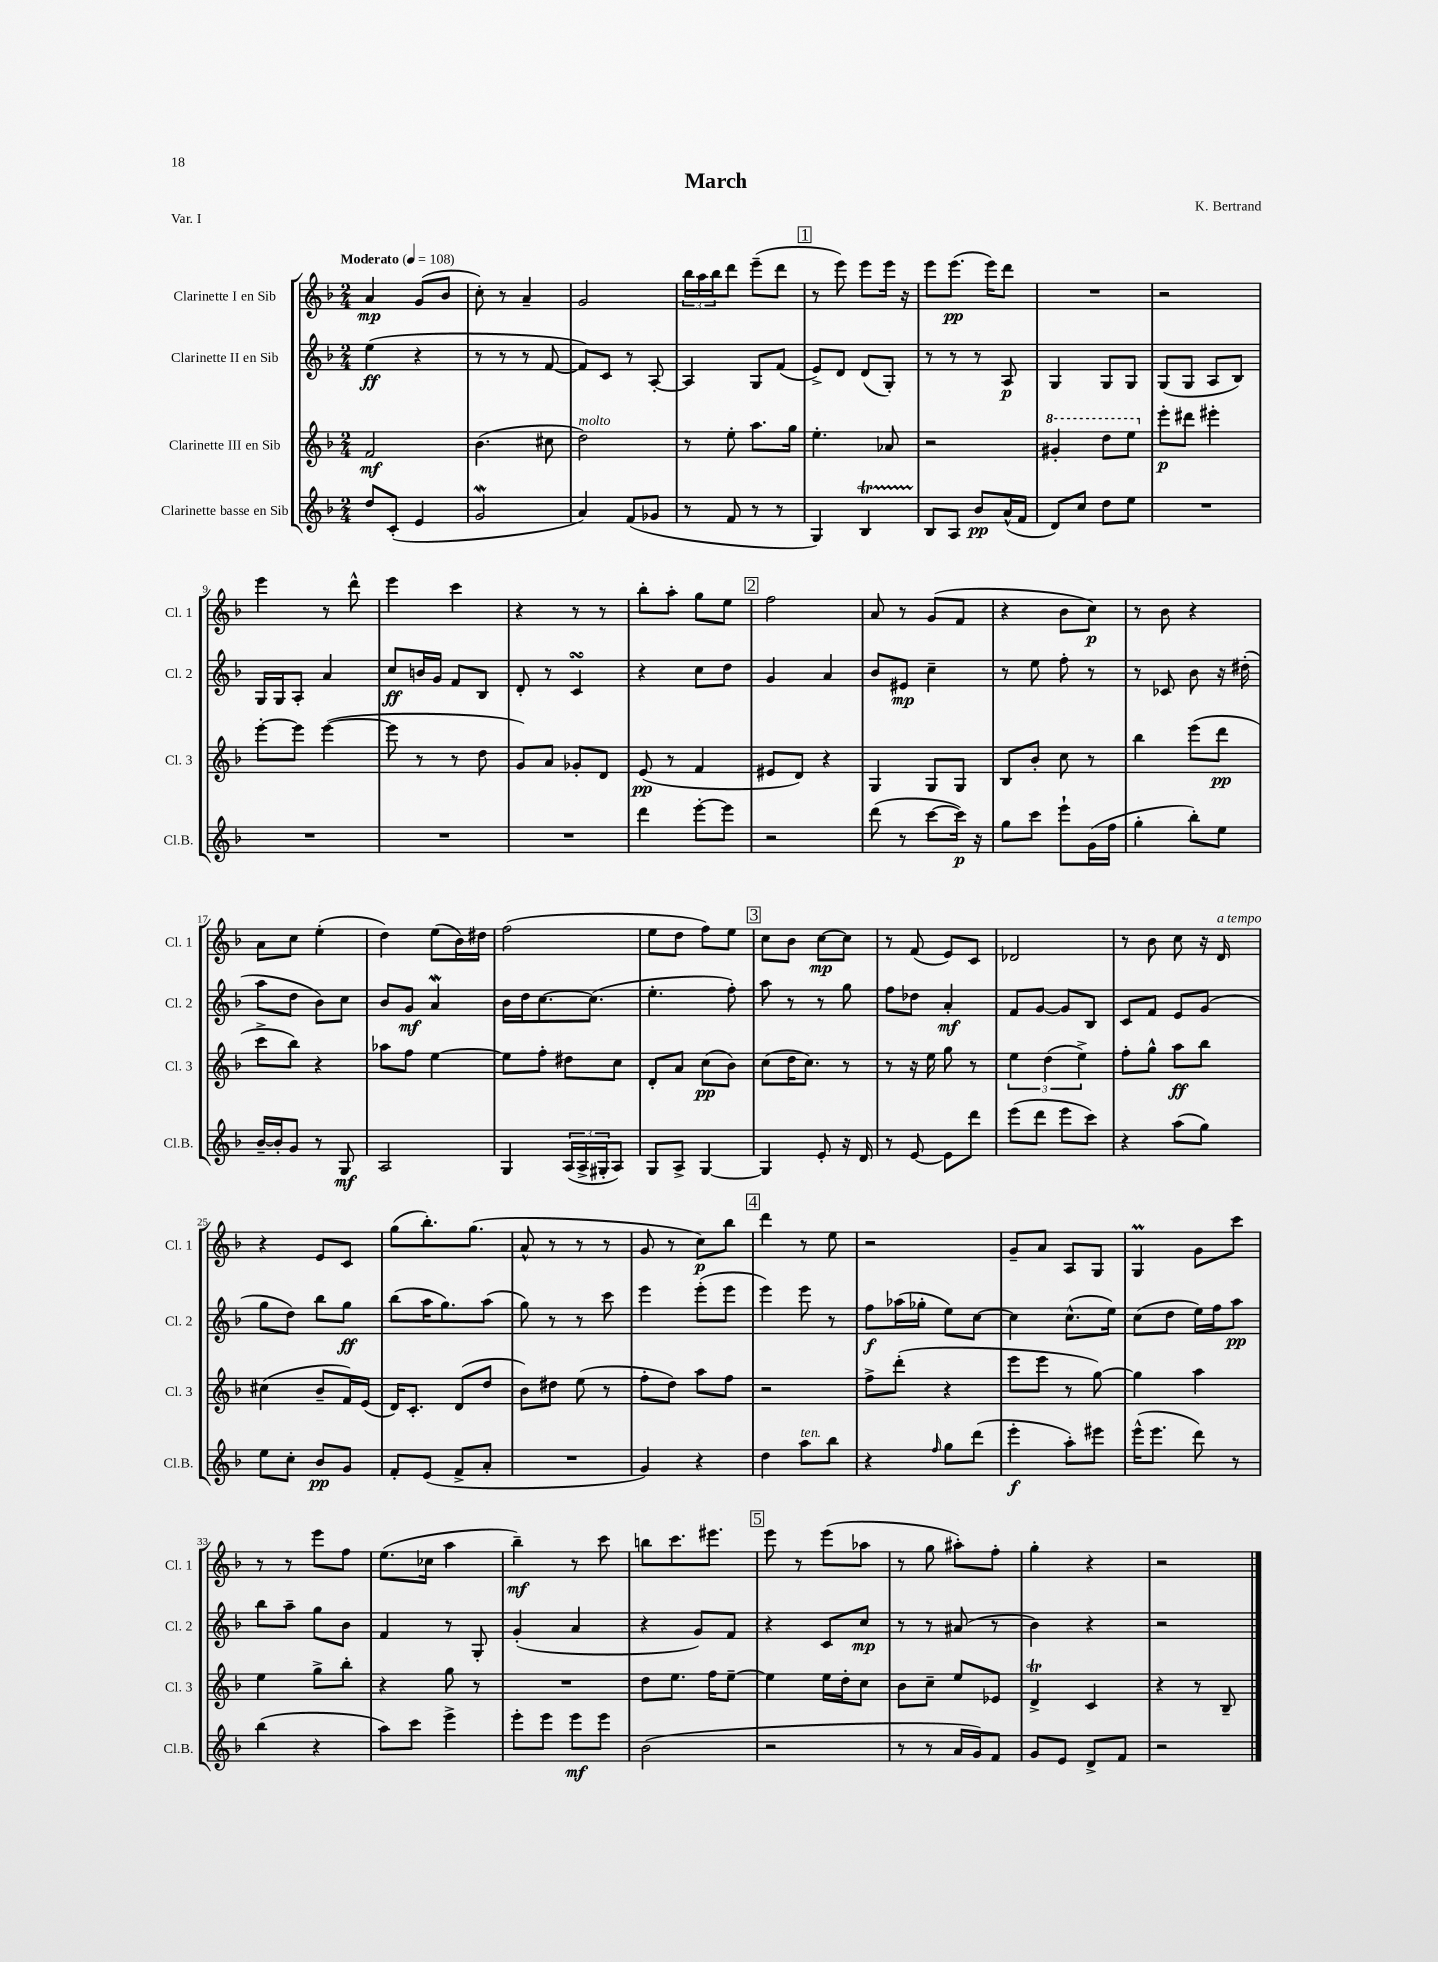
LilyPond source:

\header { title = "March" composer = "K. Bertrand" piece = "Var. I" }
<<
\new StaffGroup <<
\new Staff = "s0" \with { instrumentName = "Clarinette I en Sib" shortInstrumentName = "Cl. 1" } {
    \clef treble \key f \major \numericTimeSignature \time 2/4 \tempo "Moderato" 4 = 108
    a'4\mp g'8( bes'8 |
    c''8-.) r8 a'4-- |
    g'2 |
    \tuplet 3/2 { bes''16 a''16 bes''16 } d'''8 e'''8--( d'''8 |
    \mark \markup { \box "1" } r8 e'''8) e'''8 e'''16 r16 |
    e'''8 e'''8.\pp( e'''16) d'''8 |
    R2 |
    r2 |
    e'''4 r8 d'''8-^ |
    e'''4 c'''4 |
    r4 r8 r8 |
    bes''8-. a''8-. g''8 e''8 |
    \mark \markup { \box "2" } f''2 |
    a'8 r8 g'8( f'8 |
    r4 bes'8 c''8\p) |
    r8 bes'8 r4 |
    a'8 c''8 e''4-.( |
    d''4) e''8( bes'16) dis''16 |
    f''2( |
    e''8 d''8 f''8) e''8 |
    \mark \markup { \box "3" } c''8 bes'8 c''8~\mp c''8 |
    r8 f'8( e'8) c'8 |
    des'2 |
    r8 bes'8 c''8 r16 d'16^\markup { \italic "a tempo" } |
    r4 e'8 c'8 |
    g''8( bes''8.-.) g''8.( |
    a'8-^ r8 r8 r8 |
    g'8 r8 c''8\p) bes''8 |
    \mark \markup { \box "4" } d'''4 r8 e''8 |
    r2 |
    g'8-- a'8 a8 g8 |
    g4\prall g'8 c'''8 |
    r8 r8 e'''8 f''8 |
    e''8.( ces''16 a''4 |
    bes''4--\mf) r8 c'''8 |
    b''8 c'''8. eis'''8. |
    \mark \markup { \box "5" } e'''8 r8 e'''8( aes''8 |
    r8 g''8 ais''8-.) f''8-. |
    g''4-. r4 |
    r2 \bar "|." |
}
\new Staff = "s1" \with { instrumentName = "Clarinette II en Sib" shortInstrumentName = "Cl. 2" } {
    \clef treble \key f \major \numericTimeSignature \time 2/4
    e''4\ff( r4 |
    r8 r8 r8 f'8~ |
    f'8) c'8 r8 a8~-. |
    a4 g8 f'8( |
    \mark \markup { \box "1" } e'8->) d'8 d'8( g8-.) |
    r8 r8 r8 a8\p |
    g4 g8 g8 |
    g8( g8 a8 bes8) |
    g16 g16 a8-. a'4 |
    c''8\ff b'16 g'16 f'8 bes8 |
    d'8-. r8 c'4\turn |
    r4 c''8 d''8 |
    \mark \markup { \box "2" } g'4 a'4 |
    bes'8 eis'8\mp c''4-- |
    r8 e''8 f''8-. r8 |
    r8 ces'8 bes'8 r16 dis''16-.( |
    a''8 d''8 bes'8) c''8 |
    bes'8 g'8\mf a'4\mordent |
    bes'16 d''16 c''8.~ c''8.( |
    e''4.-. f''8-.) |
    \mark \markup { \box "3" } a''8 r8 r8 g''8 |
    f''8 des''8 a'4-.\mf |
    f'8 g'8~ g'8 bes8 |
    c'8 f'8 e'8 g'8( |
    g''8 d''8) bes''8 g''8\ff |
    bes''8( a''16 g''8.) a''8( |
    g''8) r8 r8 c'''8 |
    e'''4 e'''8-.( e'''8 |
    \mark \markup { \box "4" } e'''4) e'''8 r8 |
    f''8\f aes''16( ges''16-. e''8) c''8~ |
    c''4 c''8.-^( e''16) |
    c''8( d''8 e''16) f''16 a''8\pp |
    bes''8 a''8-- g''8 bes'8 |
    f'4 r8 g8-. |
    g'4-.( a'4 |
    r4 g'8) f'8 |
    \mark \markup { \box "5" } r4 c'8 c''8\mp |
    r8 r8 ais'8( r8 |
    bes'4) r4 |
    r2 \bar "|." |
}
\new Staff = "s2" \with { instrumentName = "Clarinette III en Sib" shortInstrumentName = "Cl. 3" } {
    \clef treble \key f \major \numericTimeSignature \time 2/4
    f'2\mf |
    bes'4.( cis''8 |
    d''2^\markup { \italic "molto" }) |
    r8 e''8-. a''8. g''16 |
    \mark \markup { \box "1" } e''4.-. aes'8 |
    r2 |
    \ottava #1 gis''4-. d'''8 e'''8 \ottava #0 |
    e'''8-.\p dis'''8 eis'''4-. |
    e'''8~-. e'''8 e'''4~( |
    e'''8 r8 r8 d''8 |
    g'8) a'8 ges'8-. d'8 |
    e'8\pp( r8 f'4 |
    \mark \markup { \box "2" } eis'8 d'8) r4 |
    g4 g8 g8 |
    bes8 bes'8-. c''8 r8 |
    bes''4 e'''8( d'''8\pp |
    c'''8-> bes''8) r4 |
    aes''8 f''8 e''4~ |
    e''8 f''8-. dis''8 c''8 |
    d'8-. a'8 c''8\pp( bes'8) |
    \mark \markup { \box "3" } c''8( d''16 c''8.) r8 |
    r8 r16 e''16 g''8 r8 |
    \tuplet 3/2 { e''4 d''4( e''4->) } |
    f''8-. g''8-^ a''8\ff bes''8 |
    cis''4( bes'8-- f'16) e'16( |
    d'16) c'8.-. d'8( d''8 |
    bes'8) dis''8 e''8( r8 |
    f''8-. d''8) a''8 f''8 |
    \mark \markup { \box "4" } r2 |
    f''8-> d'''8-.( r4 |
    e'''8 e'''8 r8 g''8~) |
    g''4 a''4 |
    e''4 g''8-> bes''8-. |
    r4 g''8 r8 |
    R2 |
    d''8 e''8. f''16 e''8~-- |
    \mark \markup { \box "5" } e''4 e''16 d''16-. c''8 |
    bes'8 c''8-- e''8 ees'8 |
    d'4->\trill c'4 |
    r4 r8 bes8-- \bar "|." |
}
\new Staff = "s3" \with { instrumentName = "Clarinette basse en Sib" shortInstrumentName = "Cl.B." } {
    \clef treble \key f \major \numericTimeSignature \time 2/4
    d''8 c'8-.( e'4 |
    g'2\mordent |
    a'4) f'8( ges'8 |
    r8 f'8 r8 r8 |
    \mark \markup { \box "1" } g4) bes4\startTrillSpan |
    bes8\stopTrillSpan a8 bes'8\pp a'16-^( f'16 |
    d'8) c''8 d''8 e''8 |
    R2 |
    R2 |
    R2 |
    R2 |
    d'''4 e'''8~-. e'''8 |
    \mark \markup { \box "2" } r2 |
    d'''8( r8 c'''8~ c'''16\p) r16 |
    g''8 c'''8 e'''8-! g'16( f''16 |
    g''4-. bes''8-.) e''8 |
    bes'16~-- bes'16-. g'8 r8 g8\mf |
    a2 |
    g4 \tuplet 3/2 { a16( a16-> gis16-. } a8) |
    g8 a8-> g4~ |
    \mark \markup { \box "3" } g4 e'8-. r16 d'16 |
    r8 e'8~ e'8 d'''8 |
    e'''8( d'''8 e'''8 c'''8) |
    r4 a''8( g''8) |
    e''8 c''8-. bes'8\pp g'8 |
    f'8-. e'8( f'8-> a'8-. |
    R2 |
    g'4) r4 |
    \mark \markup { \box "4" } d''4 a''8^\markup { \italic "ten." } bes''8 |
    r4 \grace { f''16 } g''8 d'''8( |
    e'''4-.\f a''8-.) eis'''8 |
    e'''16-^( e'''8. d'''8) r8 |
    bes''4( r4 |
    a''8) c'''8 e'''4-> |
    e'''8-. e'''8 e'''8\mf e'''8 |
    bes'2( |
    \mark \markup { \box "5" } r2 |
    r8 r8 a'16 g'16) f'8 |
    g'8 e'8 d'8-> f'8 |
    r2 \bar "|." |
}
>>
>>
